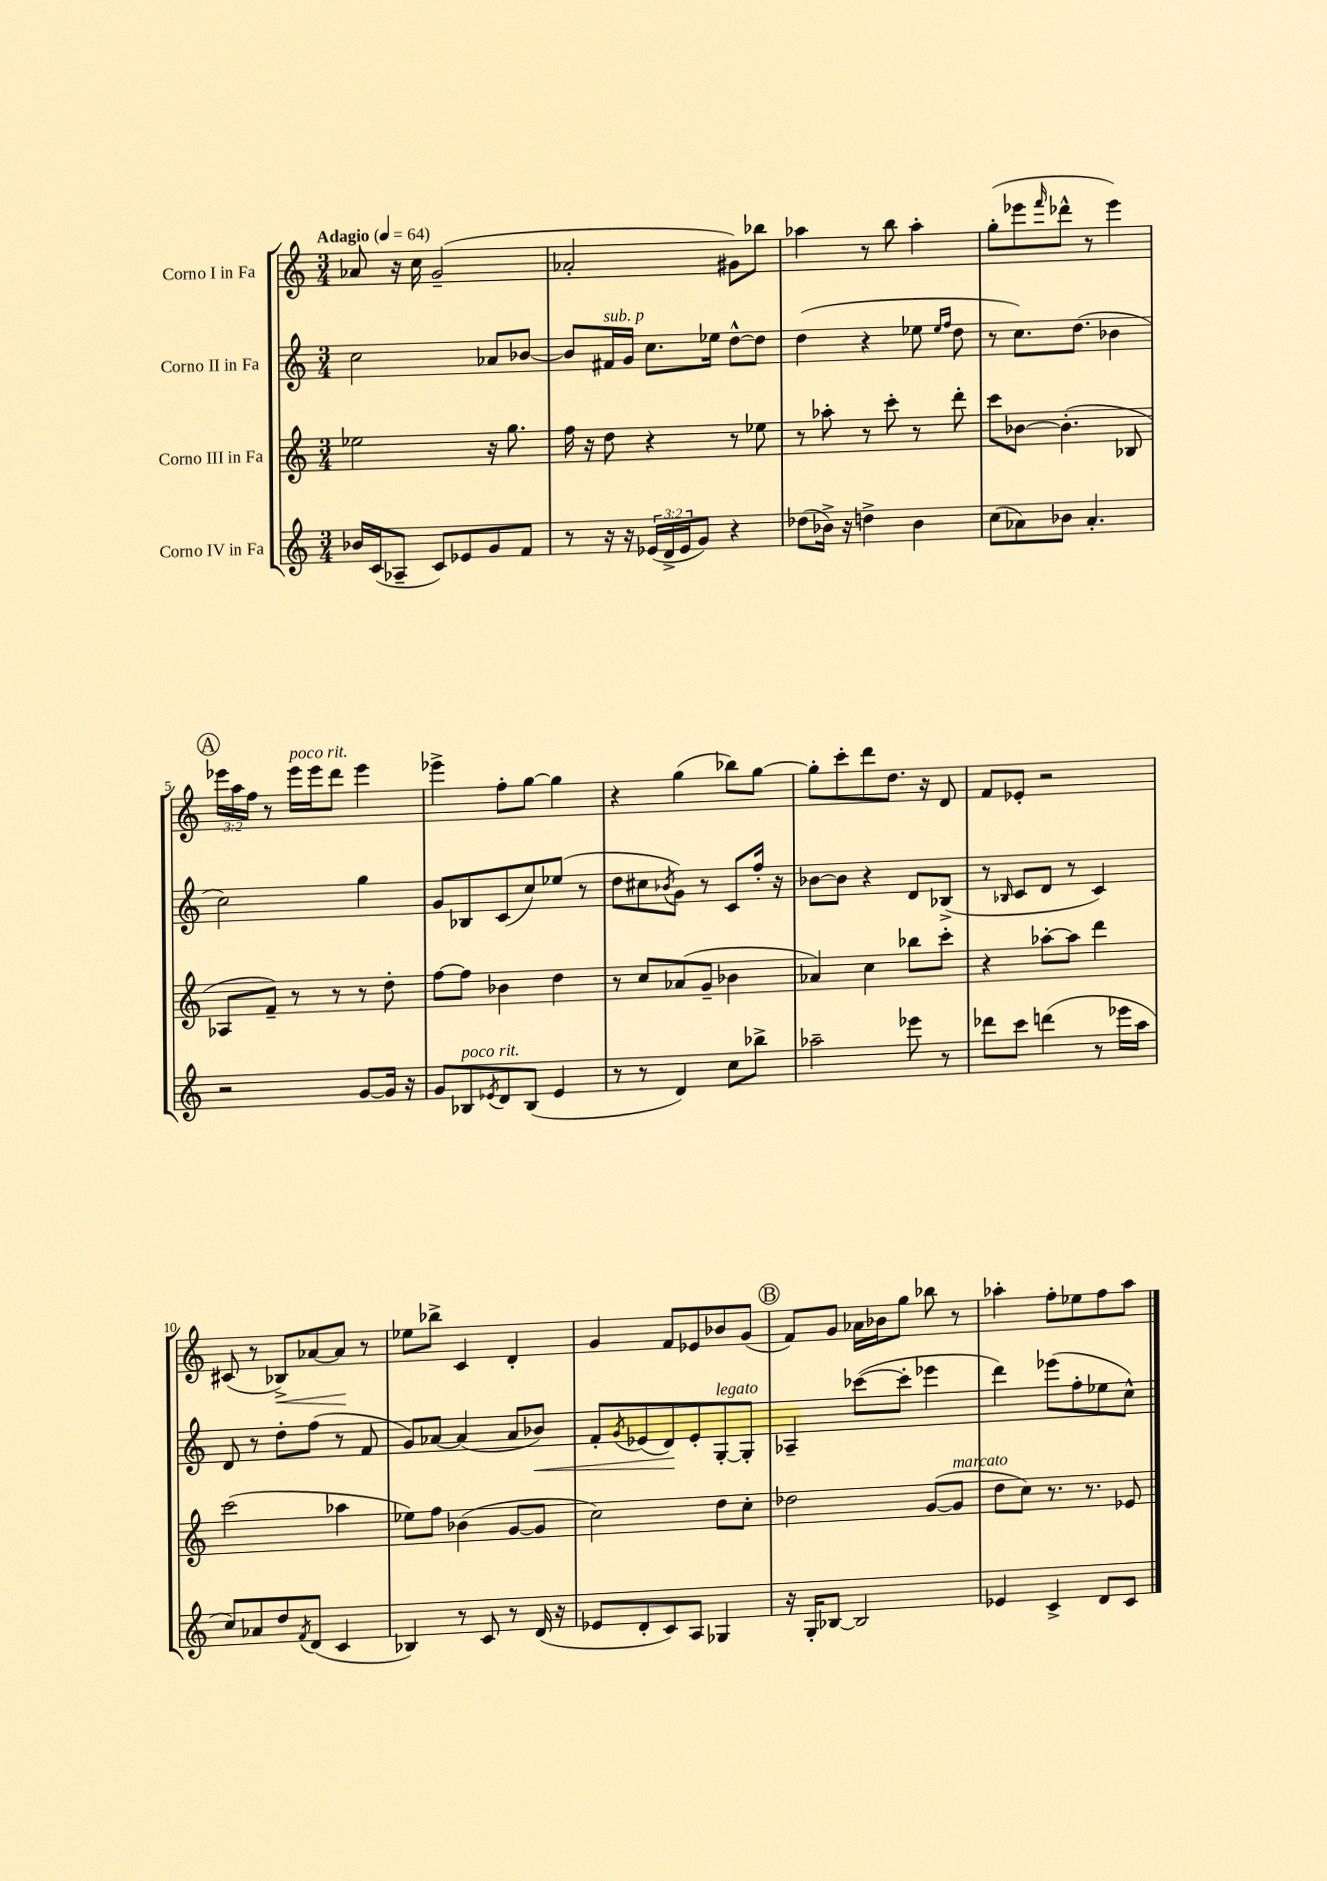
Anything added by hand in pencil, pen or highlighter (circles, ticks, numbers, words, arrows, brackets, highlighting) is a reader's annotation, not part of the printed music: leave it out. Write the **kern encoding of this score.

**kern	**kern	**kern	**kern
*staff4	*staff3	*staff2	*staff1
*clefG2	*clefG2	*clefG2	*clefG2
*k[]	*k[]	*k[]	*k[]
*M3/4	*M3/4	*M3/4	*M3/4
*MM64	*MM64	*MM64	*MM64
16b-	2ee-	2cc	8a-
(16c	.	.	.
8A-~	.	.	16r
.	.	.	16cc
8c)	.	.	(2g~
8e-	.	.	.
8g	16r	8a-	.
.	8.gg	.	.
8f	.	[8b-	.
=	=	=	=
8r	16ff	8b-]	2a-'
.	16r	.	.
16r	8dd	16f#	.
16r	.	16g	.
(24e-	4r	8.cc	.
24d^	.	.	.
24e-	.	.	.
8g)	.	.	.
.	.	16ee-	.
4r	8r	[8dd^^	8g#)
.	8ee-	8dd]	8bb-
=	=	=	=
(8dd-	8r	(4dd	4aa-
16b-^)	8aa-'	.	.
16r	.	.	.
4dd^	8r	4r	8r
.	8ccc'	.	8bb
4b-	8r	8ee-	4aa-'
.	.	16qqee-	.
.	.	16qqff	.
.	8ddd'	8dd	.
=	=	=	=
(8cc	8ccc	8r	(8gg'
8a-)	[8b-	8.cc)	8eee-
.	.	.	16qqfff
8b-	(4.b-']	.	8ddd-^^
.	.	(8.dd	.
4.a-'	.	.	8r
.	.	4b-	4eee-)
.	8B-	.	.
=	=	=	=
2r	8A-	2cc)	24eee-
.	.	.	24aa
.	.	.	24ff
.	8f~)	.	8r
.	8r	.	16eee-
.	.	.	16eee-
.	8r	.	8ddd
[8g	8r	4gg	4eee-
16g]	8dd'	.	.
16r	.	.	.
=	=	=	=
8g	[8ff	8g	4eee-^
8B-	8ff]	8B-	.
8qe-	.	.	.
8d	4b-	(8c	8ff'
(8B-	.	8cc)	[8gg
4e-	4dd	(8ee-	4gg]
.	.	8r	.
=	=	=	=
8r	8r	8dd	4r
8r	8cc	8cc#	.
.	.	8qb-	.
4d)	(8a-	8g)	(4gg
.	8g~	8r	.
8cc	4b-	8c	8bb-)
8bb-^	.	16ff'	[8gg
.	.	16r	.
=	=	=	=
2aa-~	4a-)	[8b-	8gg']
.	.	8b-]	8ccc'
.	4cc	4r	8ddd
.	.	.	8.dd
8eee-	8bb-	8d	.
.	.	.	16r
8r	8ccc'	(8B-^	8d
=	=	=	=
8ddd-	4r	8r	8f
.	.	16qqB-	.
8ccc	.	8c	8e-'
(4ddd	[8aa-'	8d	2r
.	8aa-]	8r	.
8r	4ddd	4c)	.
16eee-	.	.	.
16aa	.	.	.
=	=	=	=
8cc)	(2ccc	8d	(8c#
8a-	.	8r	8r
8dd	.	8dd'	8B-^)
8qf	.	.	.
(8d	.	(8ff	[8a-
4c	4aa-	8r	8a-]
.	.	8f	8r
=	=	=	=
4B-)	8ee-)	8g)	8ee-
.	8ff	[8a-	8bb-^
8r	(4b-	(4a-]	4c
8c	.	.	.
8r	[8g	8a-	4d'
(16d	8g]	8b-)	.
16r	.	.	.
=	=	=	=
8e-	2cc)	8f'	4g
.	.	8qg	.
8d'	.	(8e-	.
8c)	.	8d)	8f
8A	.	8e-'	8e-
4G-	8dd	[8G'	8b-
.	8cc'	8G']	(8g
=	=	=	=
16r	2dd-	4A-~	8f)
16G'	.	.	.
[8B-	.	.	8g
2B-]	.	([8ccc-	16a-
.	.	.	16b-
.	.	8ccc-']	8gg
.	([8g	4eee-	8bb-
.	8g]	.	8r
=	=	=	=
4e-	8dd	4ddd)	4aa-'
.	8cc)	.	.
4c^	8.r	(8eee-	8ff'
.	.	8ff'	8ee-
.	8.r	.	.
8d	.	8ee-	8ff
8c	8e-	8cc^^)	8aa-
==	==	==	==
*-	*-	*-	*-
